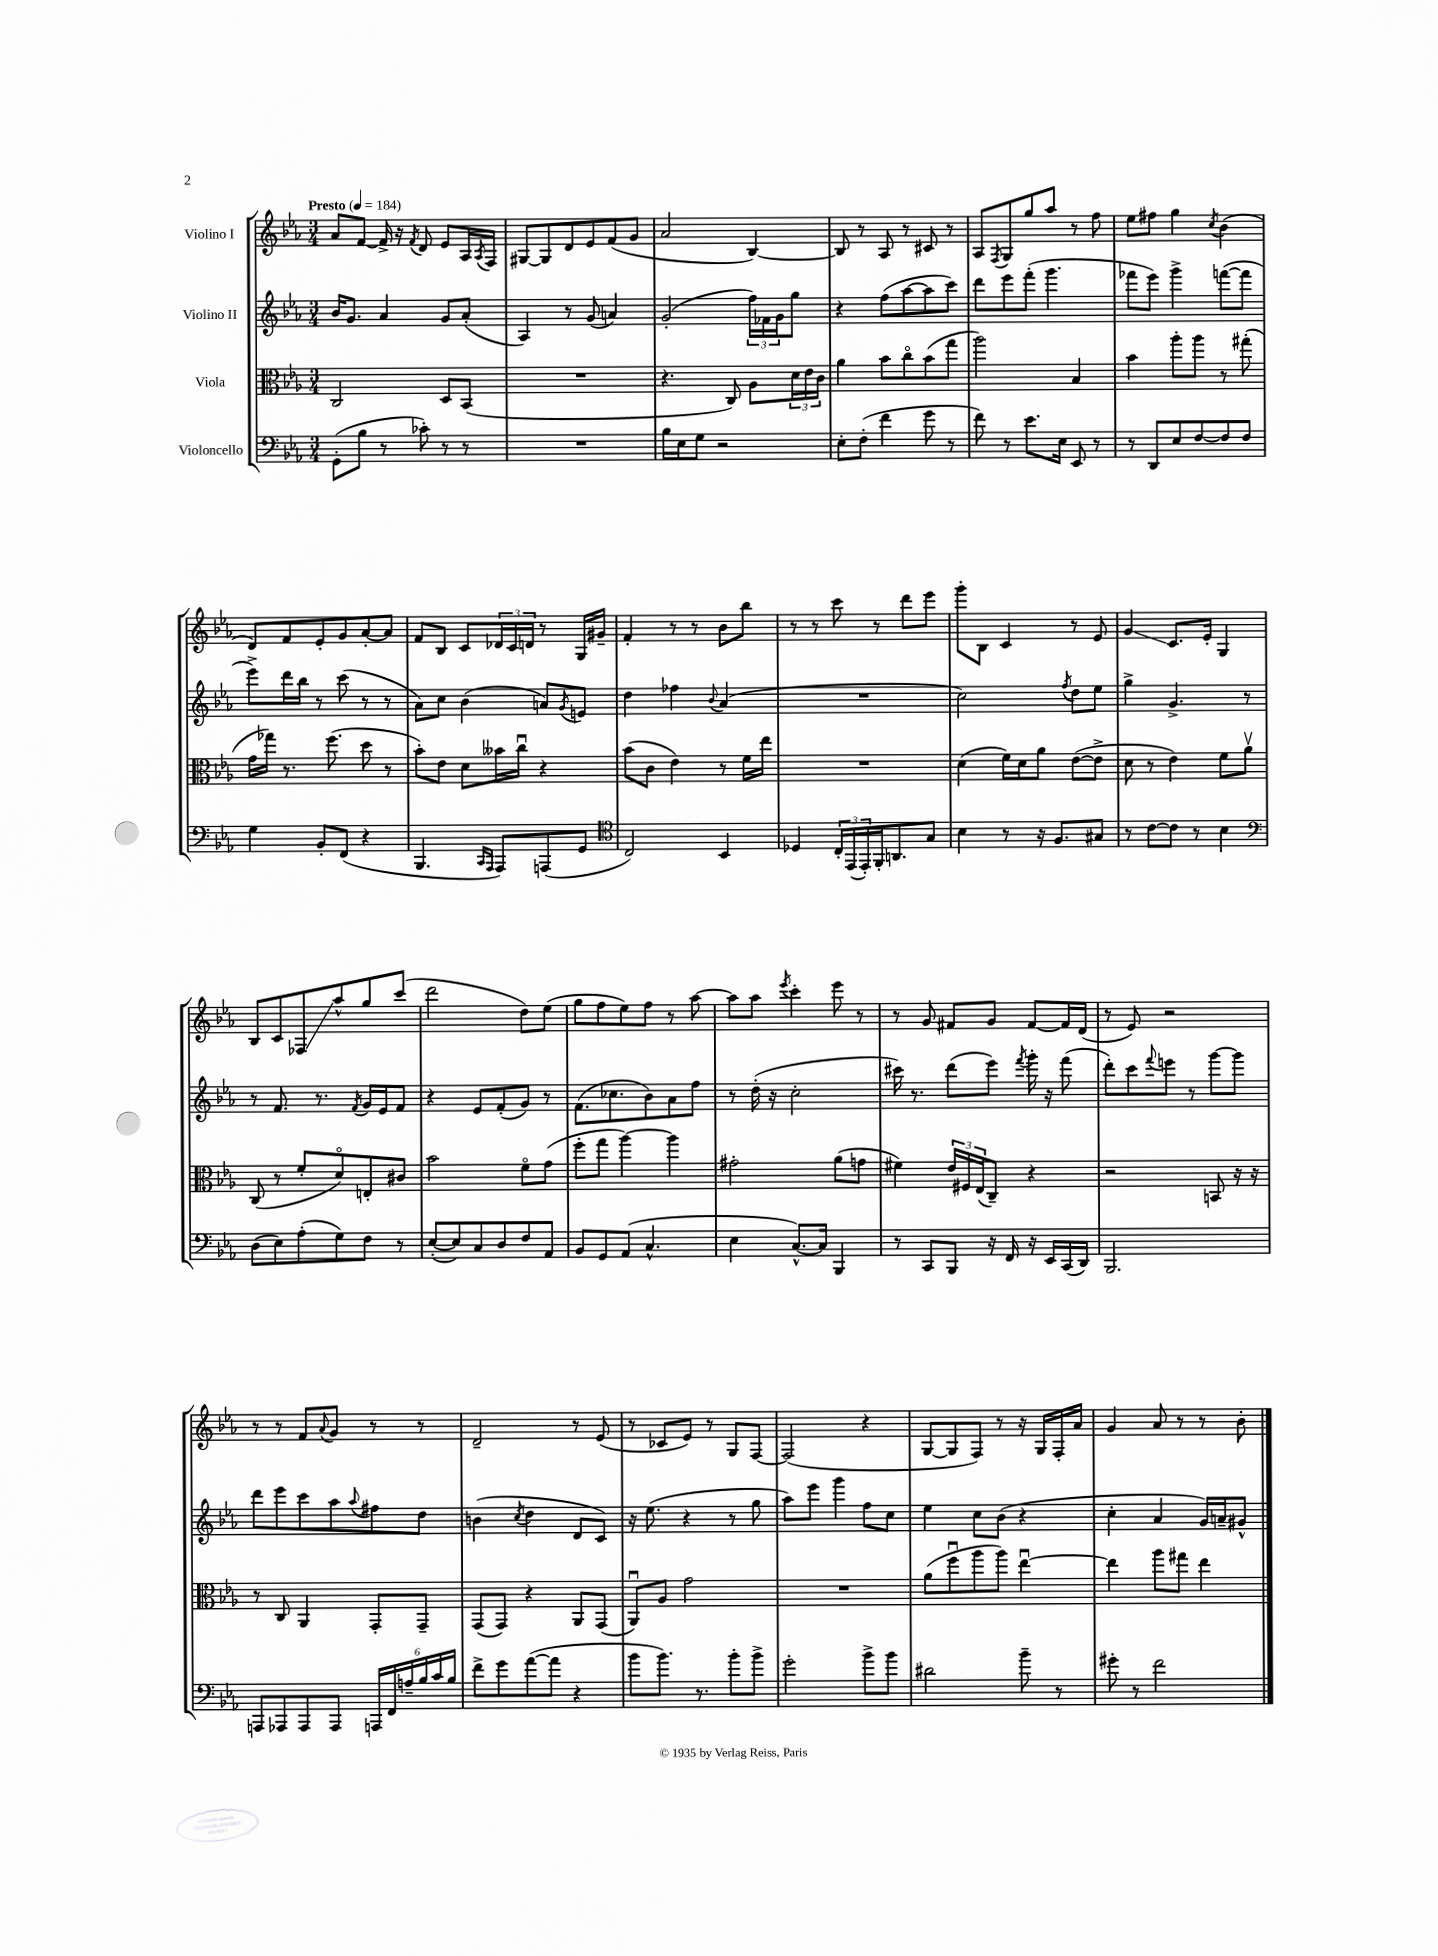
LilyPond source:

<<
\new StaffGroup <<
\new Staff = "s0" \with { instrumentName = "Violino I" } {
    \clef treble \key ees \major \numericTimeSignature \time 3/4 \tempo "Presto" 4 = 184
    aes'8 f'8~ f'16-> r16 \acciaccatura { f'8 } d'8 ees'8 aes16 \acciaccatura { aes8 } f16 |
    gis8~ gis8 d'8 ees'8 f'8( g'8 |
    aes'2 bes4~) |
    bes8 r8 aes8 r8 cis'8 r8 |
    aes8 \acciaccatura { f8 } g8 g''8 aes''8 r8 f''8 |
    ees''8 fis''8 g''4 \acciaccatura { c''8 } bes'4( |
    d'8) f'8 ees'8-. g'8 aes'8~-. aes'8 |
    f'8 bes8 c'8 \tuplet 3/2 { des'16 c'16 d'16 } r8 g16 gis'16-- |
    f'4-. r8 r8 bes'8 bes''8 |
    r8 r8 c'''8 r8 d'''8 ees'''8 |
    g'''8-. bes8 c'4 r8 ees'8 |
    g'4\glissando c'8. ees'16-. g4 |
    bes8 c'8 fes8\glissando aes''8-^ g''8 c'''8( |
    d'''2 d''8) ees''8( |
    g''8 f''8 ees''8) f''8 r8 aes''8~ |
    aes''8 aes''8 \acciaccatura { ees'''8 } c'''4-. ees'''8 r8 |
    r8 g'8 fis'8 g'8 fis'8~ fis'16 d'16( |
    r8 ees'8) r2 |
    r8 r8 f'8 \appoggiatura { aes'8 } g'8 r8 r8 |
    d'2-- r8 ees'8( |
    r8 ces'8 ees'8) r8 g8 f8~ |
    f2( r4 |
    g8~ g8 f8) r8 r16 g16 f16-. aes'16 |
    g'4 aes'8 r8 r8 bes'8-. \bar "|." |
}
\new Staff = "s1" \with { instrumentName = "Violino II" } {
    \clef treble \key ees \major \numericTimeSignature \time 3/4
    bes'16 g'8. aes'4 g'8 aes'8-.( |
    aes4) r8 g'8( a'4) |
    g'2-.( \tuplet 3/2 { f''16) fes'16 g'16 } g''8 |
    r4 f''8( aes''8~ aes''8 c'''8) |
    d'''8 ees'''8 f'''8-.( g'''4. |
    fes'''8 ees'''8) g'''4-> f'''8~( f'''8 |
    ees'''8->) d'''16 bes''16 r8 c'''8( r8 r8 |
    aes'8) c''8 bes'4( a'8) \acciaccatura { g'8 } e'8 |
    d''4 fes''4 \appoggiatura { bes'8 } aes'4( |
    R2. |
    c''2) \acciaccatura { f''8 } d''8 ees''8 |
    g''4-> g'4.-> r8 |
    r8 f'8. r8. \acciaccatura { f'8 } g'16 ees'16 f'8 |
    r4 ees'8 f'8-.( g'8) r8 |
    f'8.( ces''8. bes'8) aes'8 f''8 |
    r8 d''16-.( r16 c''2-. |
    cis'''16) r8. d'''8( ees'''8) \acciaccatura { f'''8 } g'''16-. r16 f'''8( |
    d'''8-.) c'''8 \appoggiatura { f'''8 } e'''8 r8 g'''8~ g'''8 |
    d'''8 ees'''8 c'''8 aes''8 \appoggiatura { aes''8 } fis''8 d''8 |
    b'4( \acciaccatura { c''8 } d''4 d'8 c'8) |
    r16 ees''8.( r4 r8 g''8 |
    aes''8) ees'''8 g'''4 f''8 c''8 |
    ees''4 c''8 bes'8( r4 |
    c''4-. aes'4 g'16) a'16-- gis'8-^ \bar "|." |
}
\new Staff = "s2" \with { instrumentName = "Viola" } {
    \clef alto \key ees \major \numericTimeSignature \time 3/4
    c2 d8 bes,8( |
    R2. |
    r4. c8) aes8 \tuplet 3/2 { d'16 ees'16 c'16 } |
    aes'4 bes'8 c''8\flageolet bes'8( g''8 |
    aes''2) bes4 |
    bes'4 aes''8-. aes''8 r8 gis''8-.( |
    g'16 ges''16) r8. f''8.( d''8 r8 |
    bes'8-.) ees'8 d'8 beses'16 c''16\downbow r4 |
    bes'8( c'8 ees'4) r8 f'16 ees''16 |
    R2. |
    d'4( f'16) d'16 aes'8 ees'8~( ees'8-> |
    d'8 r8 ees'4) f'8 aes'8\upbow |
    c8( r8 f'8-. d'8\flageolet) e8-. cis'8 |
    bes'2 f'8\flageolet g'8( |
    f''8-. g''8 aes''4~) aes''4 |
    gis'2-. aes'8( g'8 |
    fis'4) \tuplet 3/2 { ees'16 fis16 ees16( } c8--) r4 |
    r2 b,8 r16 r16 |
    r8 c8 aes,4 g,8-. g,8-- |
    g,8( g,8) r4 aes,8 g,8( |
    aes,8\downbow) aes8 g'2 |
    R2. |
    aes'8( f''8\downbow aes''8 aes''8) ees''4~\downbow |
    ees''4 aes''8 gis''8 ees''4 \bar "|." |
}
\new Staff = "s3" \with { instrumentName = "Violoncello" } {
    \clef bass \key ees \major \numericTimeSignature \time 3/4
    g,8-.( bes8 r8 ces'8-.) r8 r8 |
    R2. |
    bes16 ees16 g8 r2 |
    ees8-. f8-.( f'4 g'8 r8 |
    f'8) r8 ees'8. ees16 ees,8 r8 |
    r8 d,8 ees8 f8~ f8 f8 |
    g4 bes,8-. f,8( r4 |
    bes,,4. \grace { c,16 aes,,16 } aes,,8) a,,8( g,8 |
    \clef tenor c2) bes,4 |
    des4 \tuplet 3/2 { c16-. ees,16( ees,16-.) } f,16-. a,8. g8 |
    bes4 r8 r16 f8. gis8 |
    r8 c'8~ c'8 r8 bes4 |
    \clef bass d8( ees8) aes8-.( g8) f8 r8 |
    ees8~-.( ees8) c8 d8 f8 aes,8 |
    bes,8 g,8 aes,8( c4.-^ |
    ees4 c8.~-^) c16 bes,,4 |
    r8 c,8 bes,,8 r16 f,16 r16 ees,16 c,16( d,16) |
    bes,,2. |
    a,,8 aes,,8 aes,,8 aes,,8 \tuplet 6/4 { a,,16 f,16 a16-- bes16 c'16 bes16 } |
    f'8-> g'8 aes'8~( aes'8 r4 |
    bes'8 bes'8.) r8. bes'8-. bes'8-> |
    g'2-. bes'8-> bes'8 |
    dis'2 bes'8-- r8 |
    gis'8-. r8 f'2 \bar "|." |
}
>>
>>
\layout { \context { \Score \remove "Bar_number_engraver" } }
